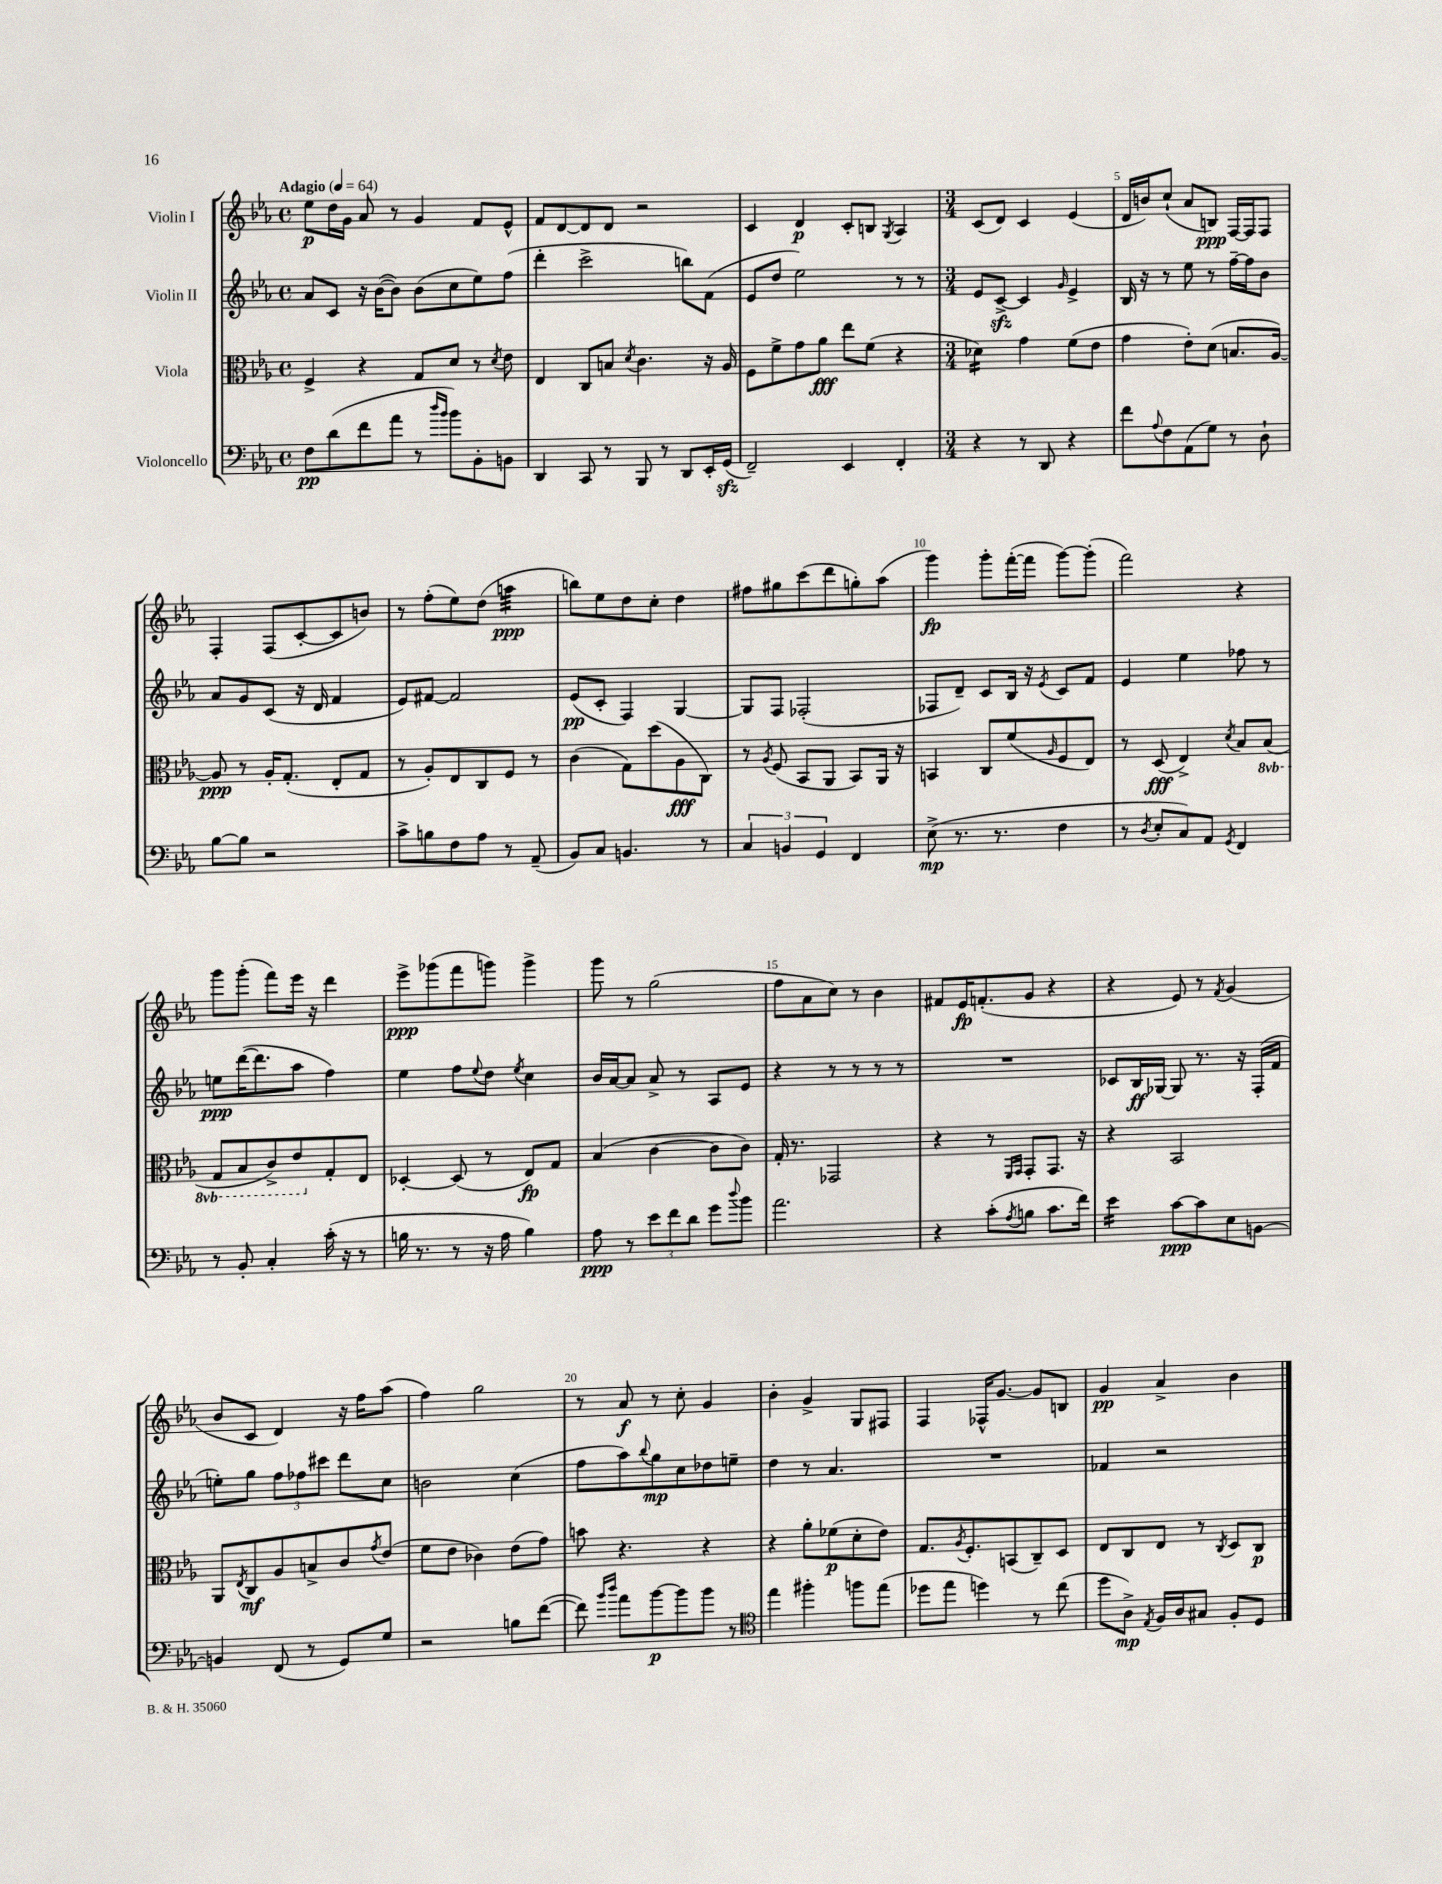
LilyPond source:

<<
\new StaffGroup <<
\new Staff = "s0" \with { instrumentName = "Violin I" } {
    \clef treble \key ees \major \defaultTimeSignature \time 4/4 \tempo "Adagio" 4 = 64
    ees''8\p d''16 g'16 aes'8 r8 g'4 f'8 ees'8-^ |
    f'8 d'8~ d'8 d'8 r2 |
    c'4 d'4\p c'8-. b8 \acciaccatura { g8 } aes4 |
    \numericTimeSignature \time 3/4 c'8( d'8) c'4 ees'4( |
    d'16 b'16) c''8-!( aes'8 b8\ppp) f16~ f16 f8 |
    f4-. f8( c'8~-. c'8 b'8) |
    r8 f''8-.( ees''8) d''8( a''4:32\ppp |
    b''8) ees''8 d''8 c''8-. d''4 |
    fis''8 gis''8 c'''8( d'''8 g''8-.) aes''8( |
    g'''4\fp) g'''8-. f'''16~-.( f'''16 g'''8~) g'''8-.( |
    f'''2) r4 |
    g'''8 g'''8-.( f'''8) ees'''16 r16 d'''4 |
    ees'''8->\ppp ges'''8( f'''8 g'''8) g'''4-> |
    g'''8 r8 g''2( |
    f''8 aes'8 c''8) r8 bes'4 |
    fis'8 ees'16\fp f'8.-.( g'8 r4 |
    r4 ees'8) r8 \acciaccatura { f'8 } g'4( |
    bes'8 c'8 d'4) r16 f''16 aes''8( |
    f''4) g''2 |
    r8 aes'8\f r8 c''8-. g'4 |
    bes'4-. g'4-> g8 fis8 |
    f4 fes16-^ g'8.~ g'8 b8 |
    g'4\pp aes'4-> bes'4 \bar "|." |
}
\new Staff = "s1" \with { instrumentName = "Violin II" } {
    \clef treble \key ees \major \defaultTimeSignature \time 4/4
    aes'8 c'8 r16 bes'16~( bes'8) bes'8( c''8 ees''8) f''8( |
    d'''4-. c'''2-> b''8) f'8( |
    ees'8 d''8 ees''2) r8 r8 |
    \numericTimeSignature \time 3/4 ees'8 c'8~->\sfz c'4 \grace { g'16 } ees'4-> |
    bes16 r16 r8 ees''8 r8 f''16~-- f''16 bes'8 |
    aes'8 g'8 c'8( r16 d'16 f'4 |
    ees'8) fis'8~ fis'2 |
    ees'8\pp( c'8-. f4) g4~ |
    g8 f8 fes2-.( |
    fes8 d'8--) c'8 bes16 r16 \acciaccatura { ees'8 } c'8 f'8 |
    ees'4 ees''4 fes''8 r8 |
    e''8\ppp d'''16~( d'''8. aes''8 f''4) |
    ees''4 f''8 \appoggiatura { ees''8 } d''8 \acciaccatura { ees''8 } c''4 |
    bes'16 aes'16~ aes'8 aes'8-> r8 aes8 ees'8 |
    r4 r8 r8 r8 r8 |
    R2. |
    ces'8 bes16\ff ges16~ ges8 r8. r16 f16-.( f'16 |
    e''8-.) g''8 \tuplet 3/2 { f''8 fes''8 cis'''8 } d'''8 c''8 |
    b'2 c''4( |
    f''8 aes''8) \appoggiatura { bes''8 } g''8\mp c''8 des''8 e''8-- |
    d''4 r8 aes'4. |
    R2. |
    fes'4 r2 \bar "|." |
}
\new Staff = "s2" \with { instrumentName = "Viola" } {
    \clef alto \key ees \major \defaultTimeSignature \time 4/4 \set Staff.ottavationMarkups = #ottavation-simple-ordinals
    f4-> r4 g8 d'8 r8 \acciaccatura { d'8 } ees'8 |
    ees4 c8 b8 \acciaccatura { d'8 } c'4. r16 aes16 |
    f8 f'8-> g'8 aes'8\fff ees''8 f'8( r4 |
    \numericTimeSignature \time 3/4 des'4:16) g'4 f'8( ees'8 |
    g'4 ees'8-.) d'8( b8. aes16~) |
    aes8\ppp r8 aes16-. g8.-.( ees8-. g8 |
    r8 aes8-.) ees8 c8 f8 r8 |
    c'4( g8) d''8( aes8\fff c8) |
    r8 \acciaccatura { aes8 } f8( bes,8 aes,8 bes,8) aes,16 r16 |
    b,4 c8 f'8( \grace { aes16 } f8 ees8) |
    r8 d8\fff( ees4->) \acciaccatura { d'8 } bes8 \ottava #-1 bes,8( |
    g,8 bes,8 c8->) ees8 \ottava #0 g8-. ees8 |
    des4~-. des8( r8 ees8\fp) g8 |
    bes4( c'4~ c'8 c'8) |
    g16-. r8. ges,2 |
    r4 r8 \grace { f,16 g,16 } g,8-. g,8. r16 |
    r4 bes,2 |
    aes,8 \acciaccatura { ees8 } c8\mf aes8 b8-> c'8 \acciaccatura { g'8 } ees'8( |
    f'8 ees'8 ces'4) ees'8( g'8) |
    b'8 r4. r4 |
    r4 aes'8-. fes'8\p( d'8-. ees'8) |
    g8. \acciaccatura { aes8 } f8.-. b,8( c8--) d8 |
    ees8 c8 ees8 r8 \acciaccatura { c8 } d8 c8\p \bar "|." |
}
\new Staff = "s3" \with { instrumentName = "Violoncello" } {
    \clef bass \key ees \major \defaultTimeSignature \time 4/4
    f8\pp d'8( f'8 aes'8 r8 \grace { d''16 bes'16 } bes'8) bes,8-. b,8 |
    d,4 c,8 r8 bes,,8 r8 d,8 ees,16-. g,16\sfz( |
    f,2--) ees,4 f,4-. |
    \numericTimeSignature \time 3/4 r4 r8 d,8 r4 |
    f'8 \appoggiatura { aes8 } f8 aes,8( g8) r8 d8-! |
    bes8~ bes8 r2 |
    c'8-> b8 f8 aes8 r8 aes,8--( |
    bes,8) c8 b,4. r8 |
    \tuplet 3/2 { c4 b,4 g,4 } f,4 |
    ees8->\mp( r8. r8. f4 |
    r8 \acciaccatura { d8 } ees8-. c8) aes,8 \acciaccatura { g,8 } f,4 |
    r8 bes,8-. c4-. c'16-.( r16 r8 |
    b16 r8. r8 r16 aes16 b4) |
    aes8\ppp r8 \tuplet 3/2 { ees'8 f'8 d'8 } g'8 \appoggiatura { d''8 } bes'8 |
    aes'2. |
    r4 c'8-.( \acciaccatura { aes8 } b8 c'8. f'16) |
    ees'4:16 c'8~\ppp c'8 ees8 b,8~ |
    b,4 f,8( r8 g,8) g8 |
    r2 b8 f'8~( |
    f'8) \grace { bes'16 d''16 } aes'8 bes'8~\p bes'8 bes'8 r8 |
    \clef tenor ees''4 fis''4-. f''8 ees''8( |
    des''8 ees''8 d''4) r8 c''8( |
    d''8 aes8->\mp) \acciaccatura { ees8 } f16 aes16 gis8 f8-. d8 \bar "|." |
}
>>
>>
\layout { \context { \Score \override BarNumber.break-visibility = ##(#f #t #t) barNumberVisibility = #(every-nth-bar-number-visible 5) } }
